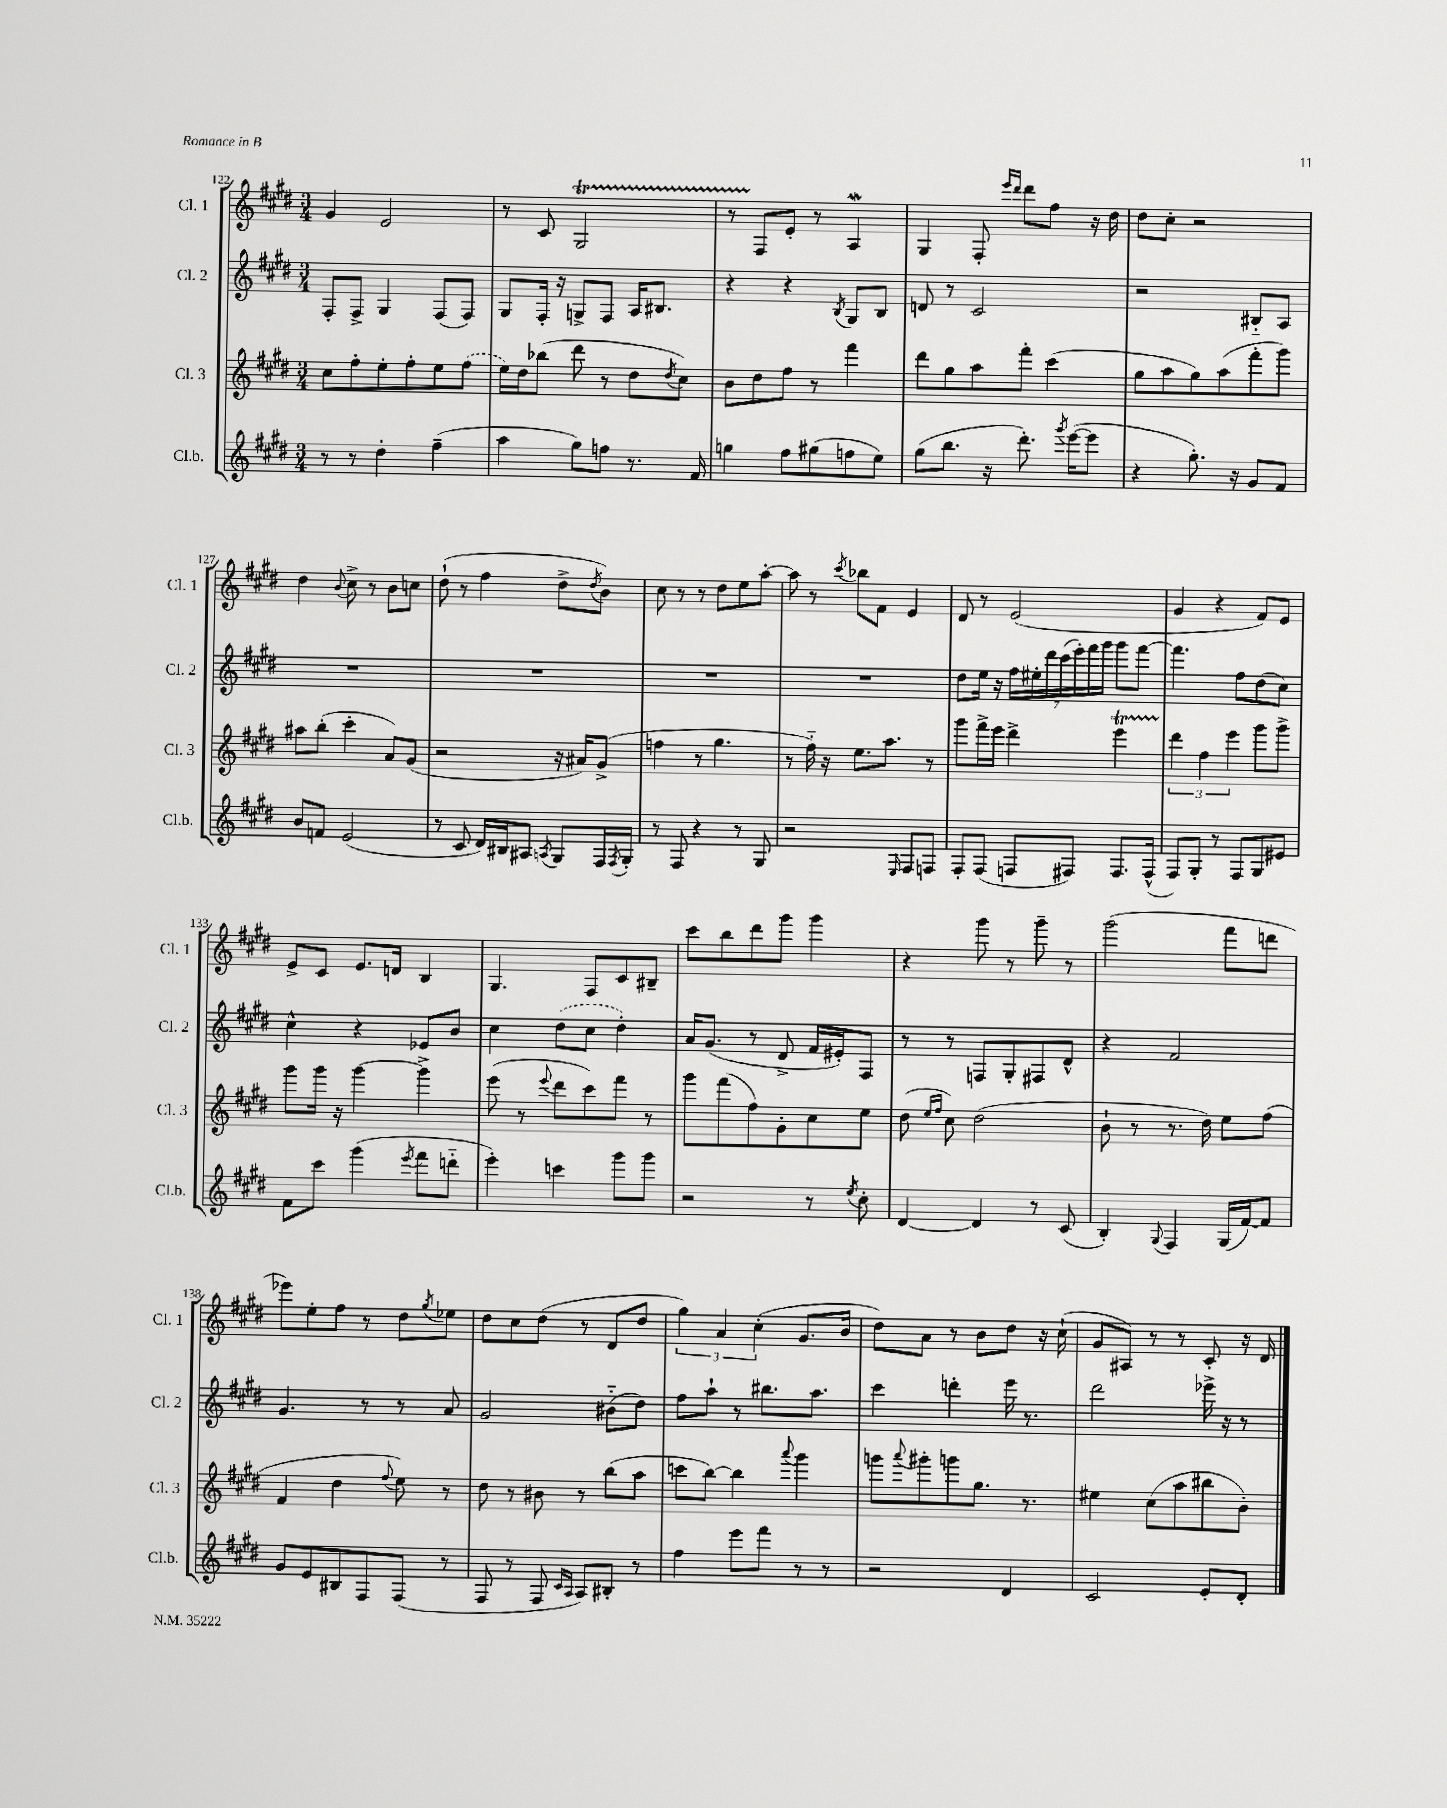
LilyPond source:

<<
\new StaffGroup <<
\new Staff = "s0" \with { instrumentName = "Cl. 1" shortInstrumentName = "Cl. 1" } {
    \clef treble \key e \major \numericTimeSignature \time 3/4
    gis'4 e'2 |
    r8 cis'8 gis2\startTrillSpan |
    r8 fis8\stopTrillSpan e'8-. r8 a4\mordent |
    gis4 fis8-. \grace { e'''16 dis'''16 } dis'''8 fis''8 r16 dis''16 |
    dis''8 cis''8-. r2 |
    dis''4 \appoggiatura { b'8 } cis''8-> r8 b'8 c''8 |
    dis''8-!( r8 fis''4 dis''8-> \acciaccatura { dis''8 } b'8) |
    cis''8 r8 r8 dis''8 e''8 a''8~-. |
    a''8 r8 \acciaccatura { cis'''8 } bes''8 fis'8 e'4 |
    dis'8 r8 e'2( |
    gis'4 r4 fis'8) e'8 |
    e'8-> cis'8 e'8. d'16 b4 |
    gis4. fis8 cis'8 bis8-- |
    cis'''8 b''8 dis'''8 gis'''8 gis'''4 |
    r4 gis'''8 r8 gis'''8-- r8 |
    gis'''2( fis'''8 d'''8 |
    ees'''8) e''8-. fis''8 r8 dis''8 \acciaccatura { gis''8 } ees''8 |
    dis''8 cis''8 dis''8( r8 dis'8 dis''8 |
    \tuplet 3/2 { gis''4) a'4 cis''4-.( } gis'8. b'16 |
    dis''8) a'8 r8 b'8 dis''8 r16 cis''16-!( |
    gis'8 ais8) r8 r8 cis'8-. r16 dis'16 \bar "|." |
}
\new Staff = "s1" \with { instrumentName = "Cl. 2" shortInstrumentName = "Cl. 2" } {
    \clef treble \key e \major \numericTimeSignature \time 3/4
    fis8-. fis8-> gis4 fis8( fis8) |
    gis8 fis16-. r16 g8-> fis8 a16 bis8. |
    r4 r4 \acciaccatura { b8 } gis8 b8 |
    d'8 r8 cis'2 |
    r2 bis8-_ a8 |
    R2. |
    R2. |
    R2. |
    R2. |
    dis''8 e''16 r16 \tuplet 7/4 { fis''16 eis''16-. dis'''16 cis'''16( e'''16-.) fis'''16 gis'''16 } gis'''8 fis'''8~ |
    fis'''4. fis''8 dis''8( cis''8) |
    cis''4-^ r4 ees'8 b'8 |
    cis''4 \once \slurDashed dis''8( cis''8 dis''4-.) |
    a'16 gis'8.( r8 dis'8-> fis'16 eis'16-.) fis8 |
    r8 r8 f8 gis8-. fis8 dis'8-^ |
    r4 fis'2 |
    gis'4. r8 r8 a'8 |
    gis'2 bis'8-_( dis''8) |
    fis''8 a''8-! r8 bis''8. a''8. |
    cis'''4 d'''4-. e'''16 r8. |
    dis'''2 ees'''16-> r16 r8 \bar "|." |
}
\new Staff = "s2" \with { instrumentName = "Cl. 3" shortInstrumentName = "Cl. 3" } {
    \clef treble \key e \major \numericTimeSignature \time 3/4
    cis''8 fis''8-. e''8-. fis''8-. e''8 \once \slurDashed fis''8( |
    e''16) dis''16 bes''8( dis'''8 r8 dis''8 \acciaccatura { dis''8 } cis''8) |
    b'8 dis''8 fis''8 r8 fis'''4 |
    dis'''8 gis''8 a''8 fis'''8-. cis'''4( |
    gis''8 a''8 gis''8) a''8( fis'''8-. gis'''8) |
    ais''8 b''8-.( cis'''4-. a'8) gis'8( |
    r2 r16 ais'16) gis'8->( |
    f''4 r8 gis''4. |
    r8 fis''16-_) r16 e''8. a''8. r8 |
    gis'''8 fis'''16-> e'''16 dis'''4-> e'''4\startTrillSpan |
    \tuplet 3/2 { dis'''4\stopTrillSpan fis''4 e'''4 } gis'''8 gis'''8-> |
    gis'''8 gis'''16 r16 gis'''4~ gis'''4-> |
    e'''8( r8 \appoggiatura { e'''8 } dis'''8 cis'''8) fis'''8 r8 |
    gis'''8 fis'''8( fis''8) gis'8-. cis''8 e''8 |
    dis''8( \grace { e''16 fis''16 } cis''8) dis''2( |
    b'8-! r8 r8. dis''16) e''8 fis''8( |
    fis'4 dis''4 \appoggiatura { fis''8 } e''8) r8 |
    dis''8 r8 bis'8 r8 b''8( a''8 |
    c'''8 b''8~) b''4 \appoggiatura { a'''8 } gis'''4 |
    g'''8 \appoggiatura { a'''8 } gis'''8-. g'''8 gis''8. r8. |
    eis''4 cis''8( a''8 bis''8 b'8-.) \bar "|." |
}
\new Staff = "s3" \with { instrumentName = "Cl.b." shortInstrumentName = "Cl.b." } {
    \clef treble \key e \major \numericTimeSignature \time 3/4
    r8 r8 dis''4-. fis''4--( |
    a''4 gis''8) f''8 r8. fis'16 |
    g''4 fis''8 gis''8( f''8 e''8) |
    gis''8( b''8. r16 dis'''8.-.) \acciaccatura { gis'''8 } e'''16~( e'''8 |
    r4 gis''8.-.) r16 gis'8 fis'8 |
    b'8 f'8 e'2( |
    r8 cis'8 dis'16) bis16 ais8 \acciaccatura { a8 } gis8 fis16 \acciaccatura { fis8 } gis16-. |
    r8 fis8 r4 r8 gis8 |
    r2 \grace { e16 } fis8 f8 |
    fis8-. fis8( f8 fis8) fis8. fis16-^( |
    fis8) gis8-. r8 fis8 gis8 eis'8 |
    fis'8 cis'''8 gis'''4( \acciaccatura { e'''8 } fis'''8 d'''8-_ |
    e'''4-.) c'''4 gis'''8 gis'''8 |
    r2 r8 \acciaccatura { e''8 } cis''8-. |
    dis'4~ dis'4 r8 cis'8( |
    b4-.) \appoggiatura { gis8 } fis4 gis16( fis'16~) fis'8 |
    gis'8 e'8 bis8 fis8 fis8( r8 |
    fis8 r8 fis8 \grace { cis'16 a16 } a8) bis8-. r8 |
    fis''4 e'''8 fis'''8 r8 r8 |
    r2 dis'4 |
    cis'2 e'8-. dis'8-. \bar "|." |
}
>>
>>
\layout { \context { \Score currentBarNumber = #122 } }
